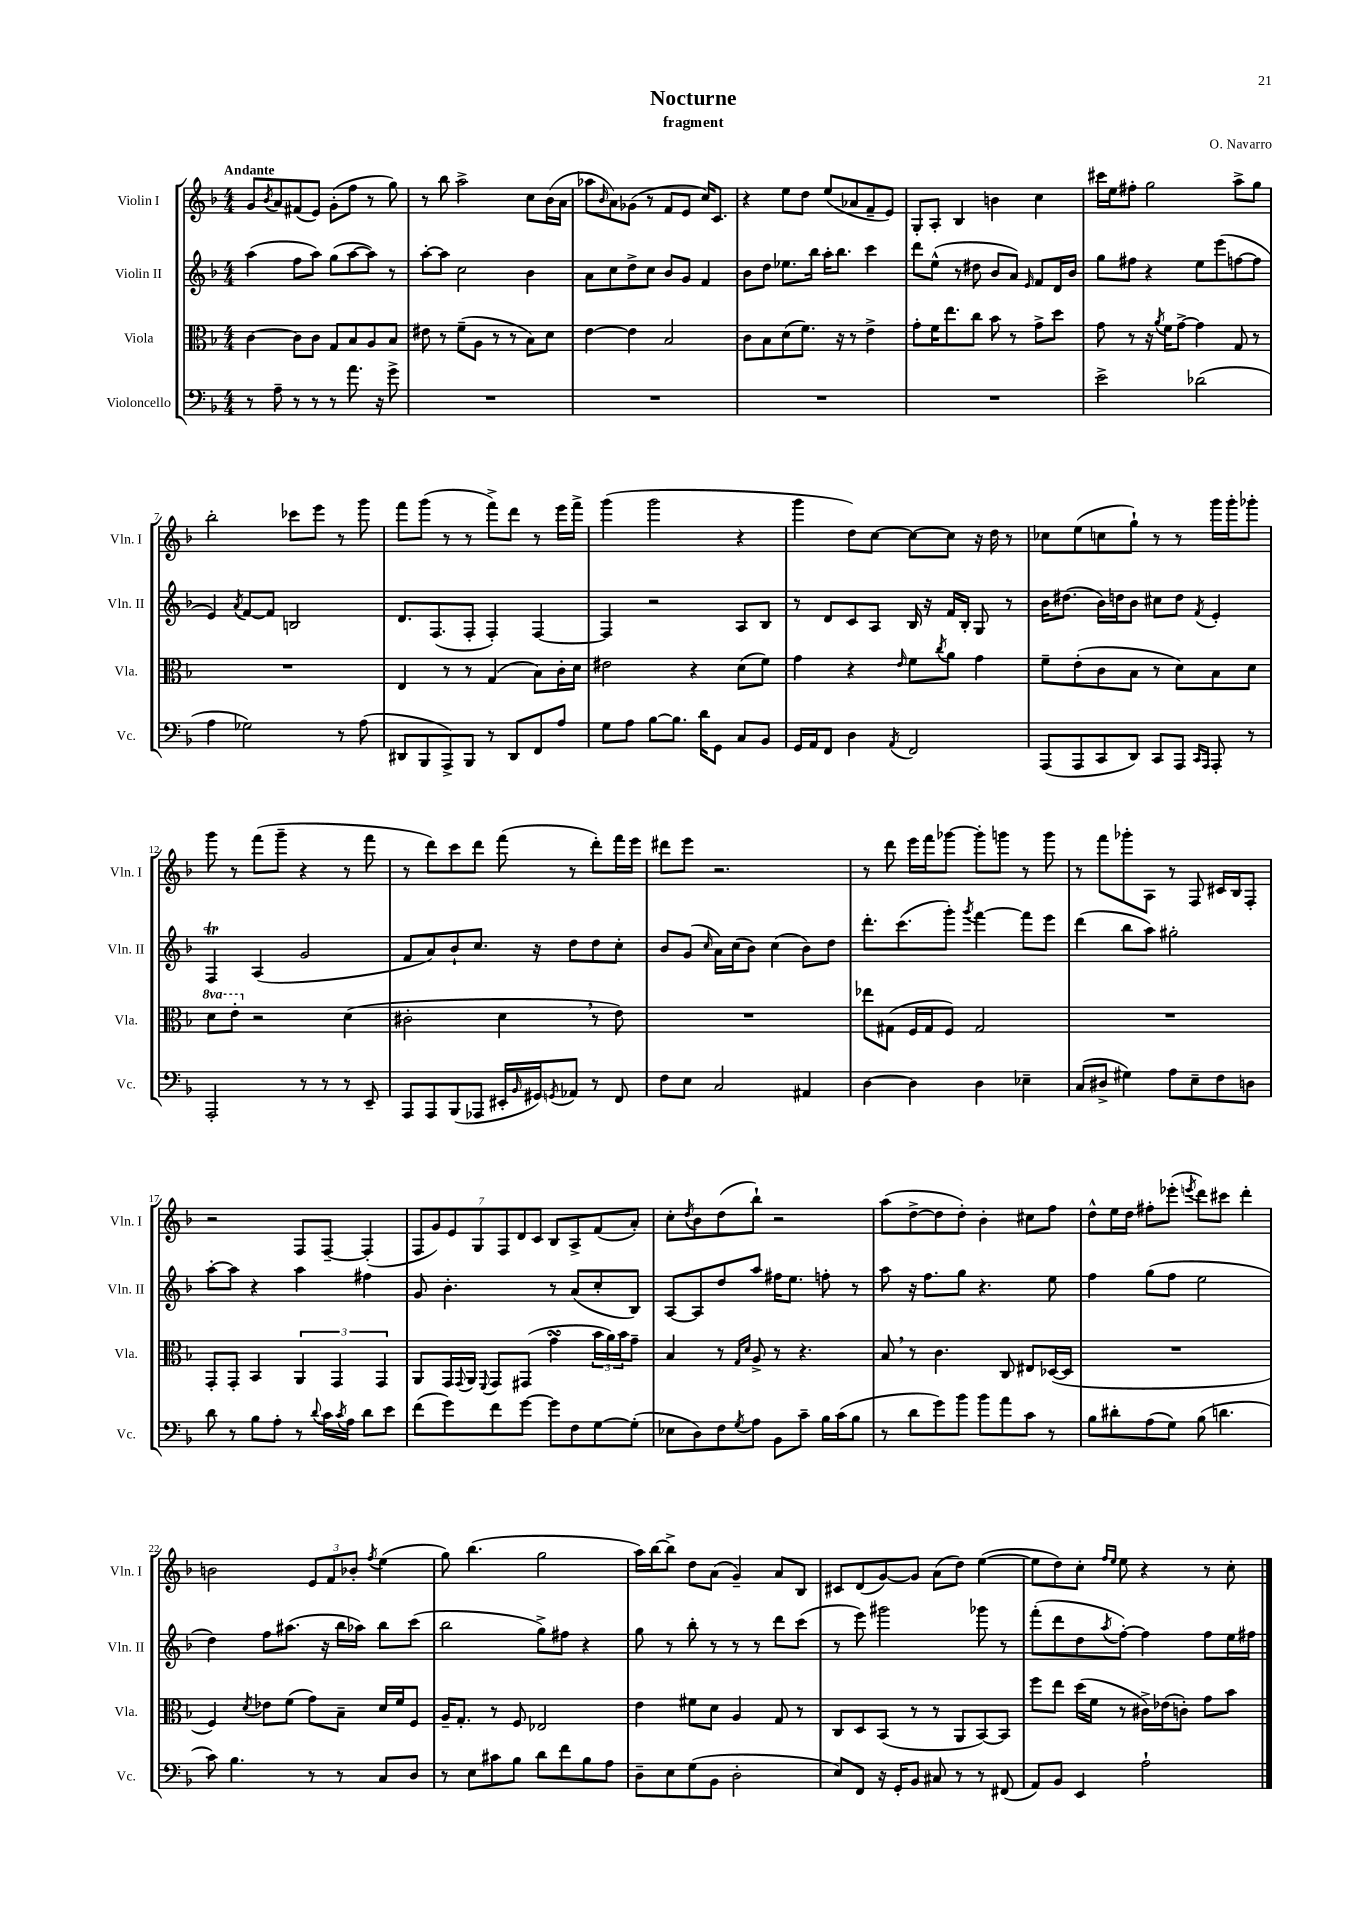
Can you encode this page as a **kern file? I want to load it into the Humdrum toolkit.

**kern	**kern	**kern	**kern
*staff4	*staff3	*staff2	*staff1
*clefF4	*clefC3	*clefG2	*clefG2
*k[b-]	*k[b-]	*k[b-]	*k[b-]
*M4/4	*M4/4	*M4/4	*M4/4
8r	[4c	(4aa	8g
.	.	.	8qb-
8A~	.	.	8a
8r	8c]	8ff	(8f#
8r	8c	8aa)	8e)
8r	8G	(8gg	(8g'
8.a	8B-	[8aa	8ff
.	8A	8aa])	8r
16r	.	.	.
8g^	8B-	8r	8gg)
=	=	=	=
1r	8e#	[8aa'	8r
.	8r	8aa]	8bb-
.	(8f~	2cc	2aa^
.	8A	.	.
.	8r	.	.
.	8r	.	.
.	8B-)	4b-	8cc
.	8d	.	(16b-
.	.	.	16a
=	=	=	=
1r	[4e	8a	8aa-
.	.	.	16qqb-
.	.	8cc	8a)
.	4e]	8dd^	(8g-
.	.	8cc	8r
.	2B-	8b-	8f
.	.	8g	8e
.	.	4f	16cc)
.	.	.	8.c
=	=	=	=
1r	8c	8b-	4r
.	8B-	8dd	.
.	(8d	8.ee-	8ee
.	8.f)	.	8dd
.	.	16bb-	.
.	.	16aa'	(8ee
.	16r	8.bb-	.
.	8r	.	8a-
.	4e^	4ccc	8f~
.	.	.	8e)
=	=	=	=
1r	8g'	8ddd	8G'
.	16f	(8ee^^	8A'
.	8.ee	.	.
.	.	8r	4B-
.	8cc	8dd#	.
.	8b-	8b-	4b
.	8r	8a)	.
.	.	16qqe	.
.	8g^	8f	4cc
.	8dd	16d	.
.	.	16b-	.
=	=	=	=
2e^	8g	8gg	16ccc#
.	.	.	16ee
.	8r	8ff#	8ff#'
.	16r	4r	2gg
.	8qa	.	.
.	16f	.	.
.	[8g^	.	.
(2d-	4g]	8ee	.
.	.	(8eee	.
.	8G	[8ff	8aa^
.	8r	8ff]	8gg
=	=	=	=
4A	1r	4e)	2bb-'
.	.	8qa	.
2G-)	.	[8f	.
.	.	8f]	.
.	.	2B	8ccc-
.	.	.	8eee
8r	.	.	8r
(8A	.	.	8ggg
=	=	=	=
8DD#	4E	8.d	8fff
8BBB-	.	.	(8ggg
.	.	(8.F	.
8AAA^)	8r	.	8r
8BBB-	8r	8F'	8r
8r	(4G	4F')	8fff^)
8DD#	.	.	8ddd
8FF	8B-)	[4F	8r
8A	16c'	.	16eee
.	16d	.	16fff^
=	=	=	=
8G	2e#	4F]	(4ggg
8A	.	.	.
[8B-	.	2r	2ggg
8.B-]	.	.	.
.	4r	.	.
16d	.	.	.
8GG	.	.	.
8C	(8d	8A	4r
8BB-	8f)	8B-	.
=	=	=	=
16GG	4g	8r	4ggg
16AA	.	.	.
8FF	.	8d	.
4D	4r	8c	8dd)
.	.	8A	[8cc
8qAA	16qqe	.	.
2FF	8f	16B-	8cc_
.	.	16r	.
.	8qcc	.	.
.	8a	16f	8cc]
.	.	16B-'	.
.	4g	8G	16r
.	.	.	16dd
.	.	8r	8r
=	=	=	=
(8AAA	8f~	16b-	8cc-
.	.	(8.dd#	.
8AAA	(8e'	.	(8ee
8CC	8c	16b-)	8cc
.	.	16dd	.
8DD)	8B-	8b-	8gg`)
8CC	8r	8cc#	8r
8AAA	8d)	8dd	8r
16qqCC	.	.	.
16qqAAA	.	8qf	.
8AAA'	8B-	4e'	16ggg
.	.	.	16ggg'
8r	8d	.	8ggg-'
=	=	=	=
2AAA'	8dd	4F	8ggg
.	8ee'	.	8r
.	2r	(4A	(8fff
.	.	.	8ggg~
8r	.	2g	4r
8r	.	.	.
8r	(4d	.	8r
8EE~	.	.	8fff
=	=	=	=
8AAA	2c#'	8f	8r
8AAA	.	8a)	8ddd)
(8BBB-	.	8b-`	8ccc
8AAA-	.	8.cc	8ddd
16EE#'	4d	.	(8fff
16qqBB-	.	.	.
16GG#)	.	16r	.
8qGG	.	.	.
8AA-	.	8dd	8r
8r	8r	8dd	8ddd')
8FF	8e)	8cc'	16fff
.	.	.	16eee
=	=	=	=
8F	1r	8b-	8ddd#
8E	.	(8g	8eee
.	.	16qqcc	.
2C	.	16a)	2.r
.	.	(16cc	.
.	.	8b-)	.
.	.	(4cc	.
4AA#	.	8b-)	.
.	.	8dd	.
=	=	=	=
[4D	8ee-	8.ddd'	8r
.	(8G#	.	8ddd
.	.	(8.ccc	.
4D]	16F	.	16eee
.	16G#	.	16fff
.	8F)	8ggg')	[8ggg-
.	.	8qggg	.
4D	2G#	[4fff	8ggg-']
.	.	.	8ggg
4E-~	.	8fff]	8r
.	.	8eee	8ggg
=	=	=	=
(8C	1r	(4ddd	8r
8D#^	.	.	8fff
4G#)	.	8bb-	8ggg-'
.	.	8aa)	8A
8A	.	2gg#'	8r
8E~	.	.	8F
8F	.	.	16c#
.	.	.	16B-
8D	.	.	8F'
=	=	=	=
8d	8GG'	[8aa'	2r
8r	8GG'	8aa]	.
8B-	4BB-	4r	.
8A'	.	.	.
8r	6AA	4aa	8F
8qqd	.	.	.
16c	.	.	[8F~
.	6GG	.	.
8qc	.	.	.
16A	.	.	.
8d	.	4ff#	(4F']
.	6GG	.	.
8e	.	.	.
=	=	=	=
(8f	8AA	8g	14F
.	.	.	14g)
8g)	16GG	4.b-'	.
.	.	.	14e
.	8qqGG	.	.
.	16AA	.	.
.	.	.	14G
.	8qqFF	.	.
8f	8GG	.	.
.	.	.	14F
.	.	.	14d
[8g	(8GG#	.	.
.	.	.	14c
8g]	4g	8r	8B-
8F	.	(8a	8A^
[8G	24b-	8cc'	(8f
.	24a)	.	.
.	24b-	.	.
(8G']	8g~	8B-)	8a')
=	=	=	=
8E-	4B-	[8A	8cc'
.	.	.	8qdd
8D)	.	8A]	8b-
8F	8r	8dd	(8dd
.	16qqG	.	.
8qG	16qqd	.	.
8A	8A^	8aa	8bb-`)
8BB-	8r	16ff#	2r
.	.	8.ee	.
8c~	4.r	.	.
16B-	.	8ff'	.
(16c	.	.	.
8B-	.	8r	.
=	=	=	=
8r	8B-	8aa	(8aa
8d	8r	16r	[8dd^
.	.	8.ff	.
8g)	4.c	.	8dd]
8b-	.	8gg	8dd')
8b-	.	4.r	4b-'
8a	8C	.	.
8c	8E#	.	8cc#
8r	([16D-	8ee	8ff
.	16D-]	.	.
=	=	=	=
8B-	1r	4ff	8dd^^
8d#'	.	.	16ee
.	.	.	16dd
(8A	.	(8gg	8ff#'
8G)	.	8ff	(8eee-'
.	.	.	8qeee
(8B-	.	2ee	8ddd)
4.d	.	.	8ccc#
.	.	.	4ddd'
=	=	=	=
8c)	4F)	4dd)	2b
4.B-	.	.	.
.	8qd	.	.
.	8e-	8ff	.
.	(8f	(8.aa#	.
8r	8g)	.	12e
.	.	16r	.
.	.	.	12f
8r	8B-~	16bb-	.
.	.	.	12b-'
.	.	16aa-)	.
.	.	.	8qff
8C	16d	8bb-	(4ee
.	16f	.	.
8D	8F	(8ccc	.
=	=	=	=
8r	16A~	2bb-	8gg)
.	8.G'	.	.
8E	.	.	(4.bb-
8c#	8r	.	.
8B-	8F	.	.
8d	2E-	8gg^)	2gg
8f	.	8ff#	.
8B-	.	4r	.
8A	.	.	.
=	=	=	=
8D~	4e	8gg	16aa)
.	.	.	[16bb-
8E	.	8r	8bb-^]
(8G	8f#	8bb-'	8dd
8BB-	8d	8r	(8a
2D'	4A	8r	4g~)
.	.	8r	.
.	8G	8ddd	8a
.	8r	(8ccc	8B-
=	=	=	=
8E)	8C	8r	8c#
8FF	8D	8eee)	(8d
16r	(8BB-	2ggg#	[8g)
16GG'	.	.	.
8BB-	8r	.	8g]
8C#	8r	.	(8a
8r	8AA	.	8dd)
8r	[8BB-)	8ggg-	([4ee
(8FF#	8BB-]	8r	.
=	=	=	=
8AA)	8ff	(8fff'	8ee]
8BB-	8ee	8ddd	8dd)
4EE	(16dd	8dd	8cc'
.	16f	.	.
.	.	.	16qqff
.	.	8qaa	16qqee
.	8r	[8ff')	8ee
2A`	16c#^)	4ff]	4r
.	(16e-	.	.
.	8c')	.	.
.	8g	8ff	8r
.	8b-	16ee	8cc'
.	.	16ff#	.
==	==	==	==
*-	*-	*-	*-
